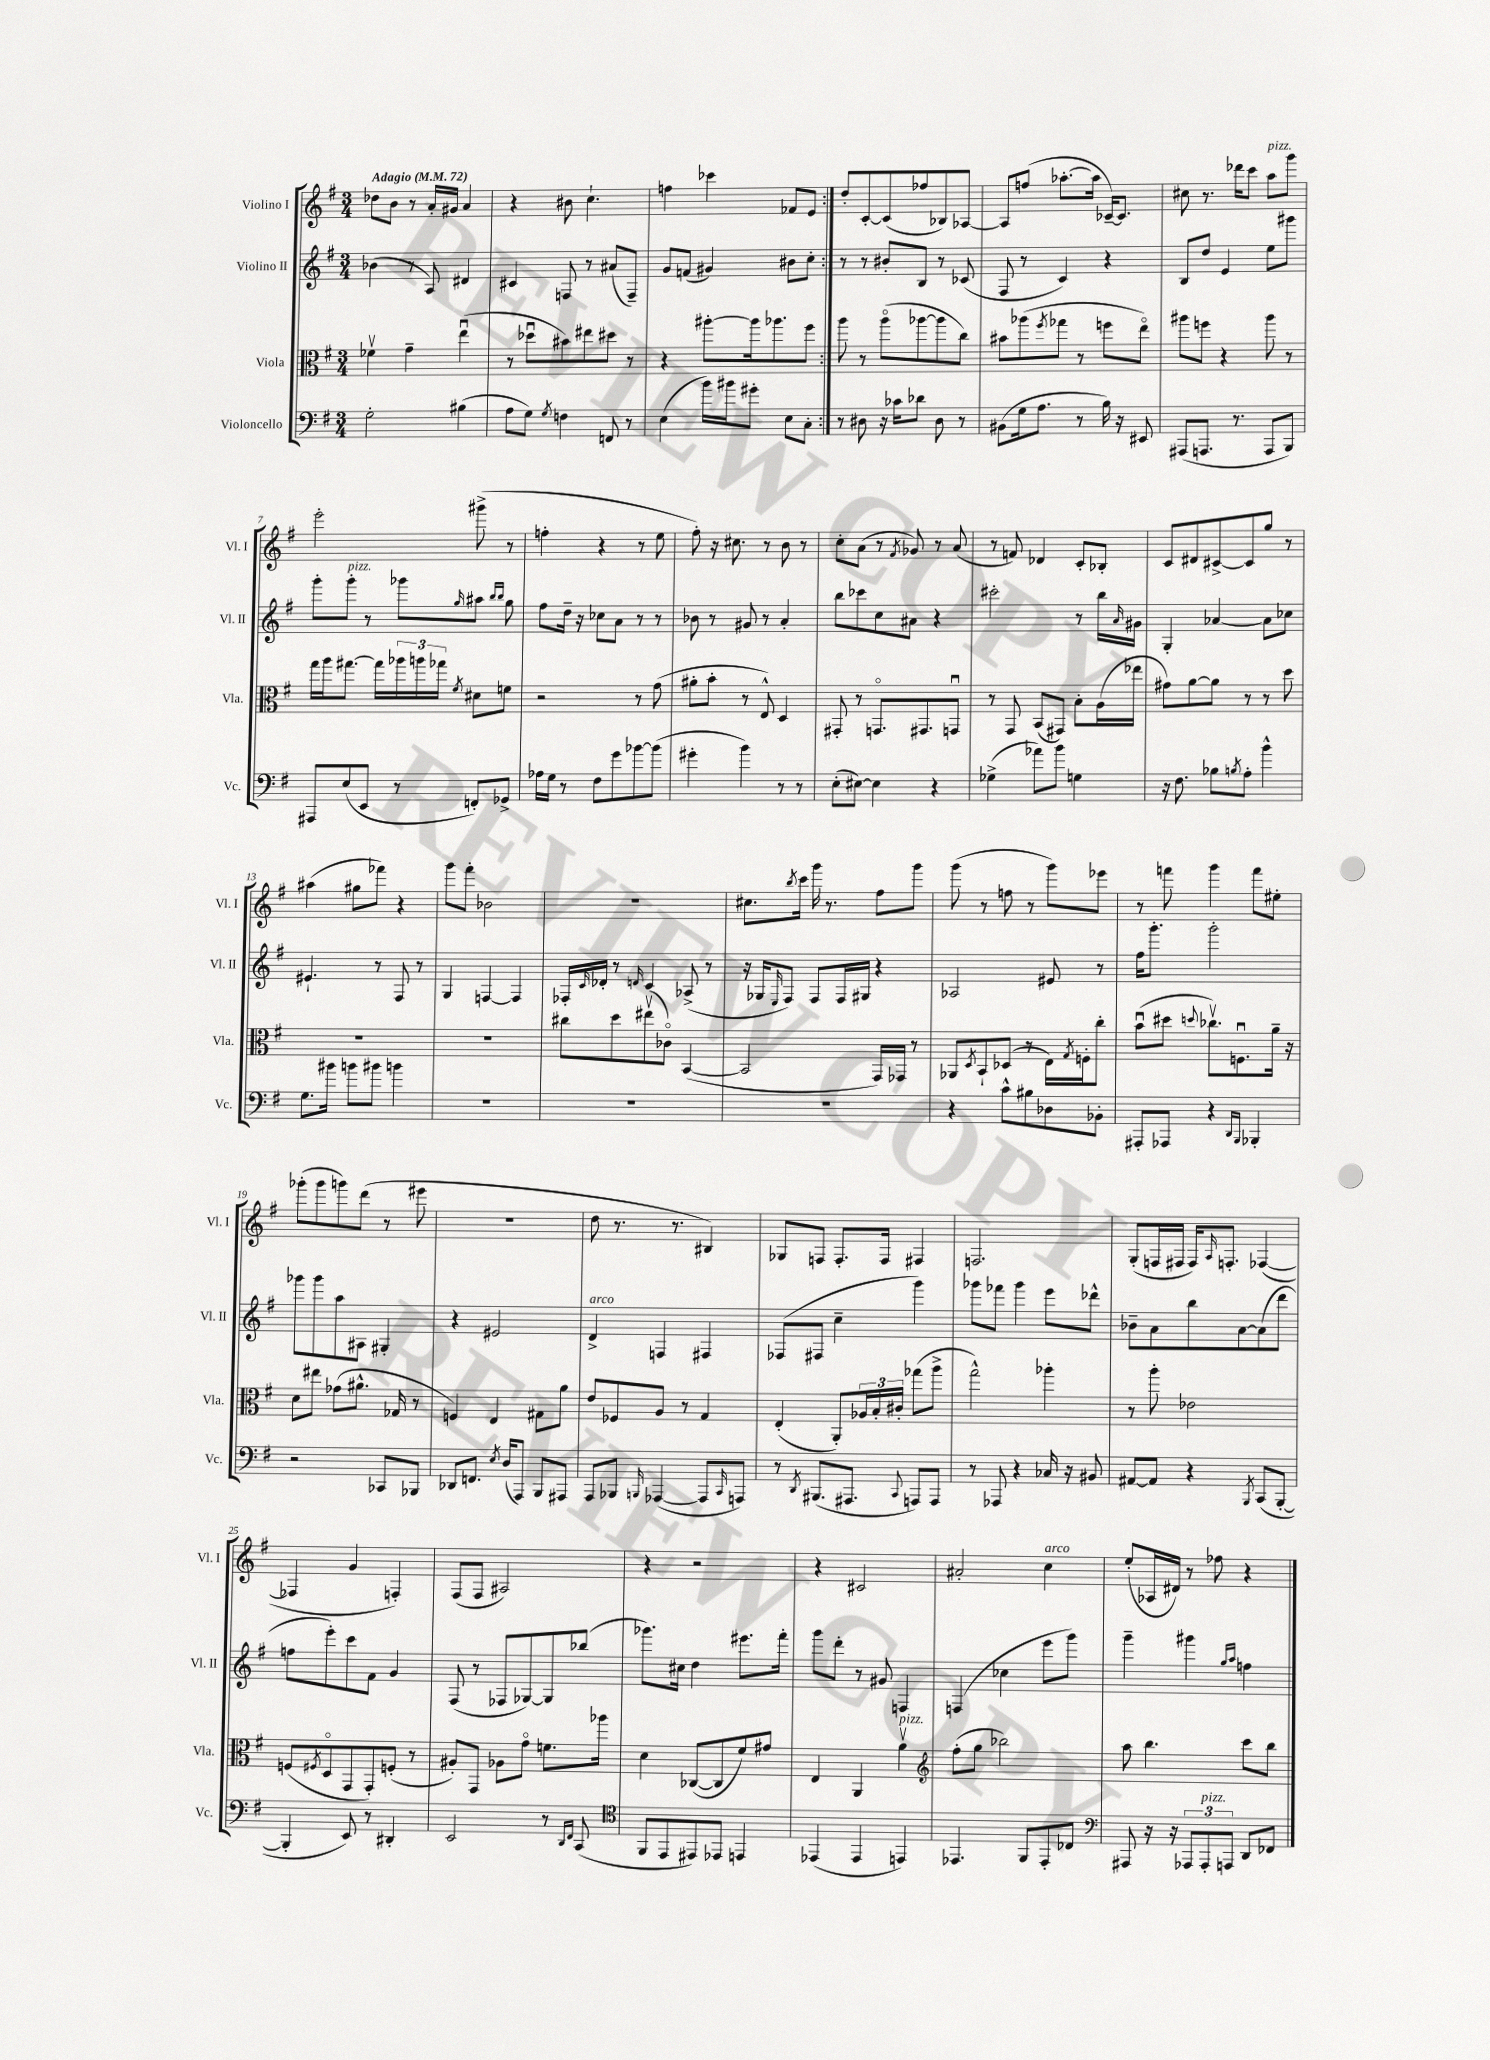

**kern	**kern	**kern	**kern
*staff4	*staff3	*staff2	*staff1
*clefF4	*clefC3	*clefG2	*clefG2
*k[f#]	*k[f#]	*k[f#]	*k[f#]
*M3/4	*M3/4	*M3/4	*M3/4
*MM72	*MM72	*MM72	*MM72
2G'	4f-v	(4b-	8dd-
.	.	.	8b
.	4g~	8r	8r
.	.	8A)	16a'
.	.	.	16g#
(4B#	(4eeu	4d#	4a
=	=	=	=
8A	8r	4c#	4r
8G)	8dd-u	.	.
8qG	.	.	.
4F	8b#)	8F	8b#
.	8ee#	8r	4.cc`
8FF	8dd#	(8a#	.
8r	8r	8F~)	.
=	=	=	=
(4E	4r	8g	4ff
.	.	(8f	.
16b)	[8aa#'	4g#)	4ccc-
16b#	.	.	.
8g#'	16aa#]	.	.
.	8.aa-	.	.
8E	.	8b#	8f-
8C'	8ff#	8cc'	8e
=:|!	=:|!	=:|!	=:|!
8r	8aa	8r	8dd'
8D#	8r	8r	[8c'
16r	(8aao	8b#'	(8c]
16c-	.	.	.
8d-	[8aa-	8B	8ff-
8D#	8aa-]	8r	8B-)
8r	8cc)	(8c-	[8A-
=	=	=	=
(8BB#	8b#	8F#	8A-]
16G	(8aa-	8r	(8ff
8.A	.	.	.
.	8qff#	.	.
.	8gg-	4c)	[8.aa-'
8r	8r	.	.
.	.	.	16aa-]
16B)	8ff	4r	[16c-~)
16r	.	.	8.c-]
8EE#	8eeo)	.	.
=	=	=	=
(8AAA#	8aa#	8B	8cc#
8.AAA	8ff	8dd	8.r
.	4r	4e	.
8.r	.	.	16ddd-
.	.	.	8ccc
8AAA	8aa#	8ee	8aa
8BBB)	8r	8ggg#	8ggg
=	=	=	=
8AAA#	16gg	8ggg'	2eee'
.	16aa	.	.
(8E	[8.gg#	8ggg'	.
8EE	.	8r	.
.	16gg#]	.	.
8r	24aa-	8ggg-	.
.	24aa	.	.
.	24gg-	.	.
.	8qf#	16qqgg	.
8FF')	8d#	8aa#	(8ggg#^
.	.	16qqbb	.
.	.	16qqbb	.
8GG-^	8f	8gg	8r
=	=	=	=
16A-	2r	8ff#	4ff'
16G	.	.	.
8r	.	16dd~	.
.	.	16r	.
8F#	.	8cc-	4r
8g	.	8a	.
[8b-	8r	8r	8r
(8b-]	(8g	8r	8ee
=	=	=	=
4g#'	8a#'	8b-	8ff#')
.	8b'	8r	16r
.	.	.	8.cc#
4b)	8r	8g#	.
.	8E^^)	8r	8r
8r	4D	4a'	8b
8r	.	.	8r
=	=	=	=
(8E'	8GG#'	8bb	8cc'
[8E#)	8r	8ccc-	(8a
4E#]	8.GGo	8cc	8r
.	.	.	8qf#
.	.	8a#	8g-)
.	8.GG#	.	.
4r	.	4r	8r
.	8GGu	.	(8a
=	=	=	=
(4G-^	8r	2ccc#'	8r
.	8GG	.	8f)
8a-)	(8BB	.	4d-
8b	8GG#)	.	.
4G	8B'	8r	8c'
.	(16A	16bb	8B-'
.	.	16qqa	.
.	16ee-	16g#	.
=	=	=	=
16r	8g#)	4G'	8c
8.F#	.	.	.
.	[8a	.	8d#
8B-	8a]	[4a-	[8c#^
8qB	.	.	.
8A'	8r	.	8c#]
4b^^	8r	8a-]	8gg
.	8dd	8cc-	8r
=	=	=	=
8.G	2.r	4.e#`	(4aa#
16b#	.	.	.
8b	.	.	8gg#
8b#	.	8r	8fff-)
4b	.	8F#	4r
.	.	8r	.
=	=	=	=
2.r	2.r	4G	8ggg
.	.	.	8fff#'
.	.	[4F	2b-
.	.	4F]	.
=	=	=	=
2.r	8cc#	16F-'	2.r
.	.	16qqc	.
.	.	16d-'	.
.	8dd	8r	.
.	.	16qqd	.
.	(8ee#v	4c	.
.	8c-o)	.	.
.	([4BB	(8A-^	.
.	.	8r	.
=	=	=	=
2.r	2BB]	16r	8.cc#
.	.	16G-	.
.	.	16qqE	.
.	.	8F#)	.
.	.	.	8qbb
.	.	.	16ccc
.	.	8F#	16ggg
.	.	.	8.r
.	.	16F#	.
.	.	16G#	.
.	16GG)	4r	8ff#
.	16GG-	.	.
.	8r	.	8ggg
=	=	=	=
4r	8AA-	2A-	(8ggg
.	8qD	.	.
.	8BB`	.	8r
8c^^	(8D-	.	8ff
8B#	8r	.	8r
8D-	16E)	8e#	8ggg)
.	8qG	.	.
.	16F'	.	.
8BB-'	8cc'	8r	8eee-
=	=	=	=
8AAA#'	(8bu	16ff#	8r
.	.	8.ggg'	.
8AAA-	8dd#	.	8fff
.	8qqdd	.	.
4r	8.cc-v)	2ggg'	4ggg
.	8.Fu	.	.
16qqDD	.	.	.
16qqBBB	.	.	.
4BBB-'	.	.	8fff
.	16a~	.	8ee#'
.	16r	.	.
=	=	=	=
2r	8d	8ggg-	(8ggg-'
.	8ee#	8ggg-	8ggg-
.	(8g-	8aa	8ggg)
.	8.a#^^	8A#	(8ddd
8CC-	.	4G#'	8r
.	16G-	.	.
8BBB-	8r	.	8eee#
=	=	=	=
8DD-	4F)	4r	2.r
8.FF	.	.	.
.	4E	2e#	.
8qE	.	.	.
(16D	.	.	.
8AAA)	.	.	.
8BBB	8G#	.	.
8AAA#	8a	.	.
=	=	=	=
8AAA	8e	4d^	8dd
8BBB-	8F-	.	8.r
16qqBBB	.	.	.
([4AAA-	8A	4F	.
.	.	.	8.r
.	8r	.	.
8AAA-]	4G	4F#	4B#)
16qqCC	.	.	.
8AAA)	.	.	.
=	=	=	=
8r	(4E'	(8F-	8G-
8qDD	.	.	.
(8.BBB#	.	8F#	8F
.	8AA')	4cc~	8.F'
8.AAA#	.	.	.
.	24A-	.	.
.	24B'	.	.
.	.	.	16F
.	24c#'	.	.
8qqCC	.	.	.
8AAA)	(8gg-	4ggg)	4F#
8AAA	8aa^	.	.
=	=	=	=
8r	2gg^^)	8ggg-	2.F
8AAA-	.	8fff-	.
4r	.	4ggg-	.
16C-	4aa-'	8eee	.
16r	.	.	.
8BB#	.	8ddd-^^	.
=	=	=	=
[8AA#	8r	8b-~	(8G'
8AA#]	8aa'	8a	16F
.	.	.	16F#
4r	2e-	8bb	16F#)
.	.	.	16qqA
.	.	.	8.F'
.	.	[8a	.
8qBBB	.	.	.
(8CC	.	(8a]	([4F-
[8BBB'	.	8ddd	.
=	=	=	=
4BBB']	(8F	8ff	4F-]
.	8qF#	.	.
.	8Do	8eee')	.
8EE)	8GG	8ccc	4g
8r	8GG')	8f#	.
4DD#'	(8F'	4g	4F')
.	8r	.	.
=	=	=	=
2EE	8A#')	(8F#	(8F#
.	8GG	8r	8F#
.	8A-	8F-	2A#)
.	8go	[8G-)	.
8r	8.f	8G-]	.
16qqDD	.	.	.
16qqFF#	.	.	.
(8CC	.	(8bb-	.
.	16aa-	.	.
=	=	=	=
*clefC4	*	*	*
8FF#	4d	8.ggg-)	4r
8EE	.	.	.
.	.	16cc#	.
8EE#)	([8C-	4dd	2r
8EE-	8C-]	.	.
4EE	8f#)	8.eee#	.
.	8g#	.	.
.	.	16fff#'	.
=	=	=	=
(4EE-	4E	8ggg	4r
.	.	8ddd'	.
4EE-	4AA	8r	2c#
.	.	8g#	.
4EE)	4av	4F	.
=	=	=	=
*	*clefG2	*	*
4.EE-	(8ff#'	(4F	2a#'
.	8gg	.	.
.	2bb-)	4cc-	.
8FF#	.	.	.
8EE-'	.	8eee	4cc
8C-	.	8ggg)	.
=	=	=	=
*clefF4	*	*	*
8AAA#	8aa	4ggg~	(8ee'
16r	4.bb	.	16A-
16r	.	.	16d#)
12AAA-	.	4ggg#	8r
12AAA-'	.	.	.
.	.	.	8ff-
12AAA	.	.	.
.	.	16qqgg	.
.	.	16qqaa	.
8DD	8ccc	4ff	4r
8FF-	8bb	.	.
==	==	==	==
*-	*-	*-	*-
